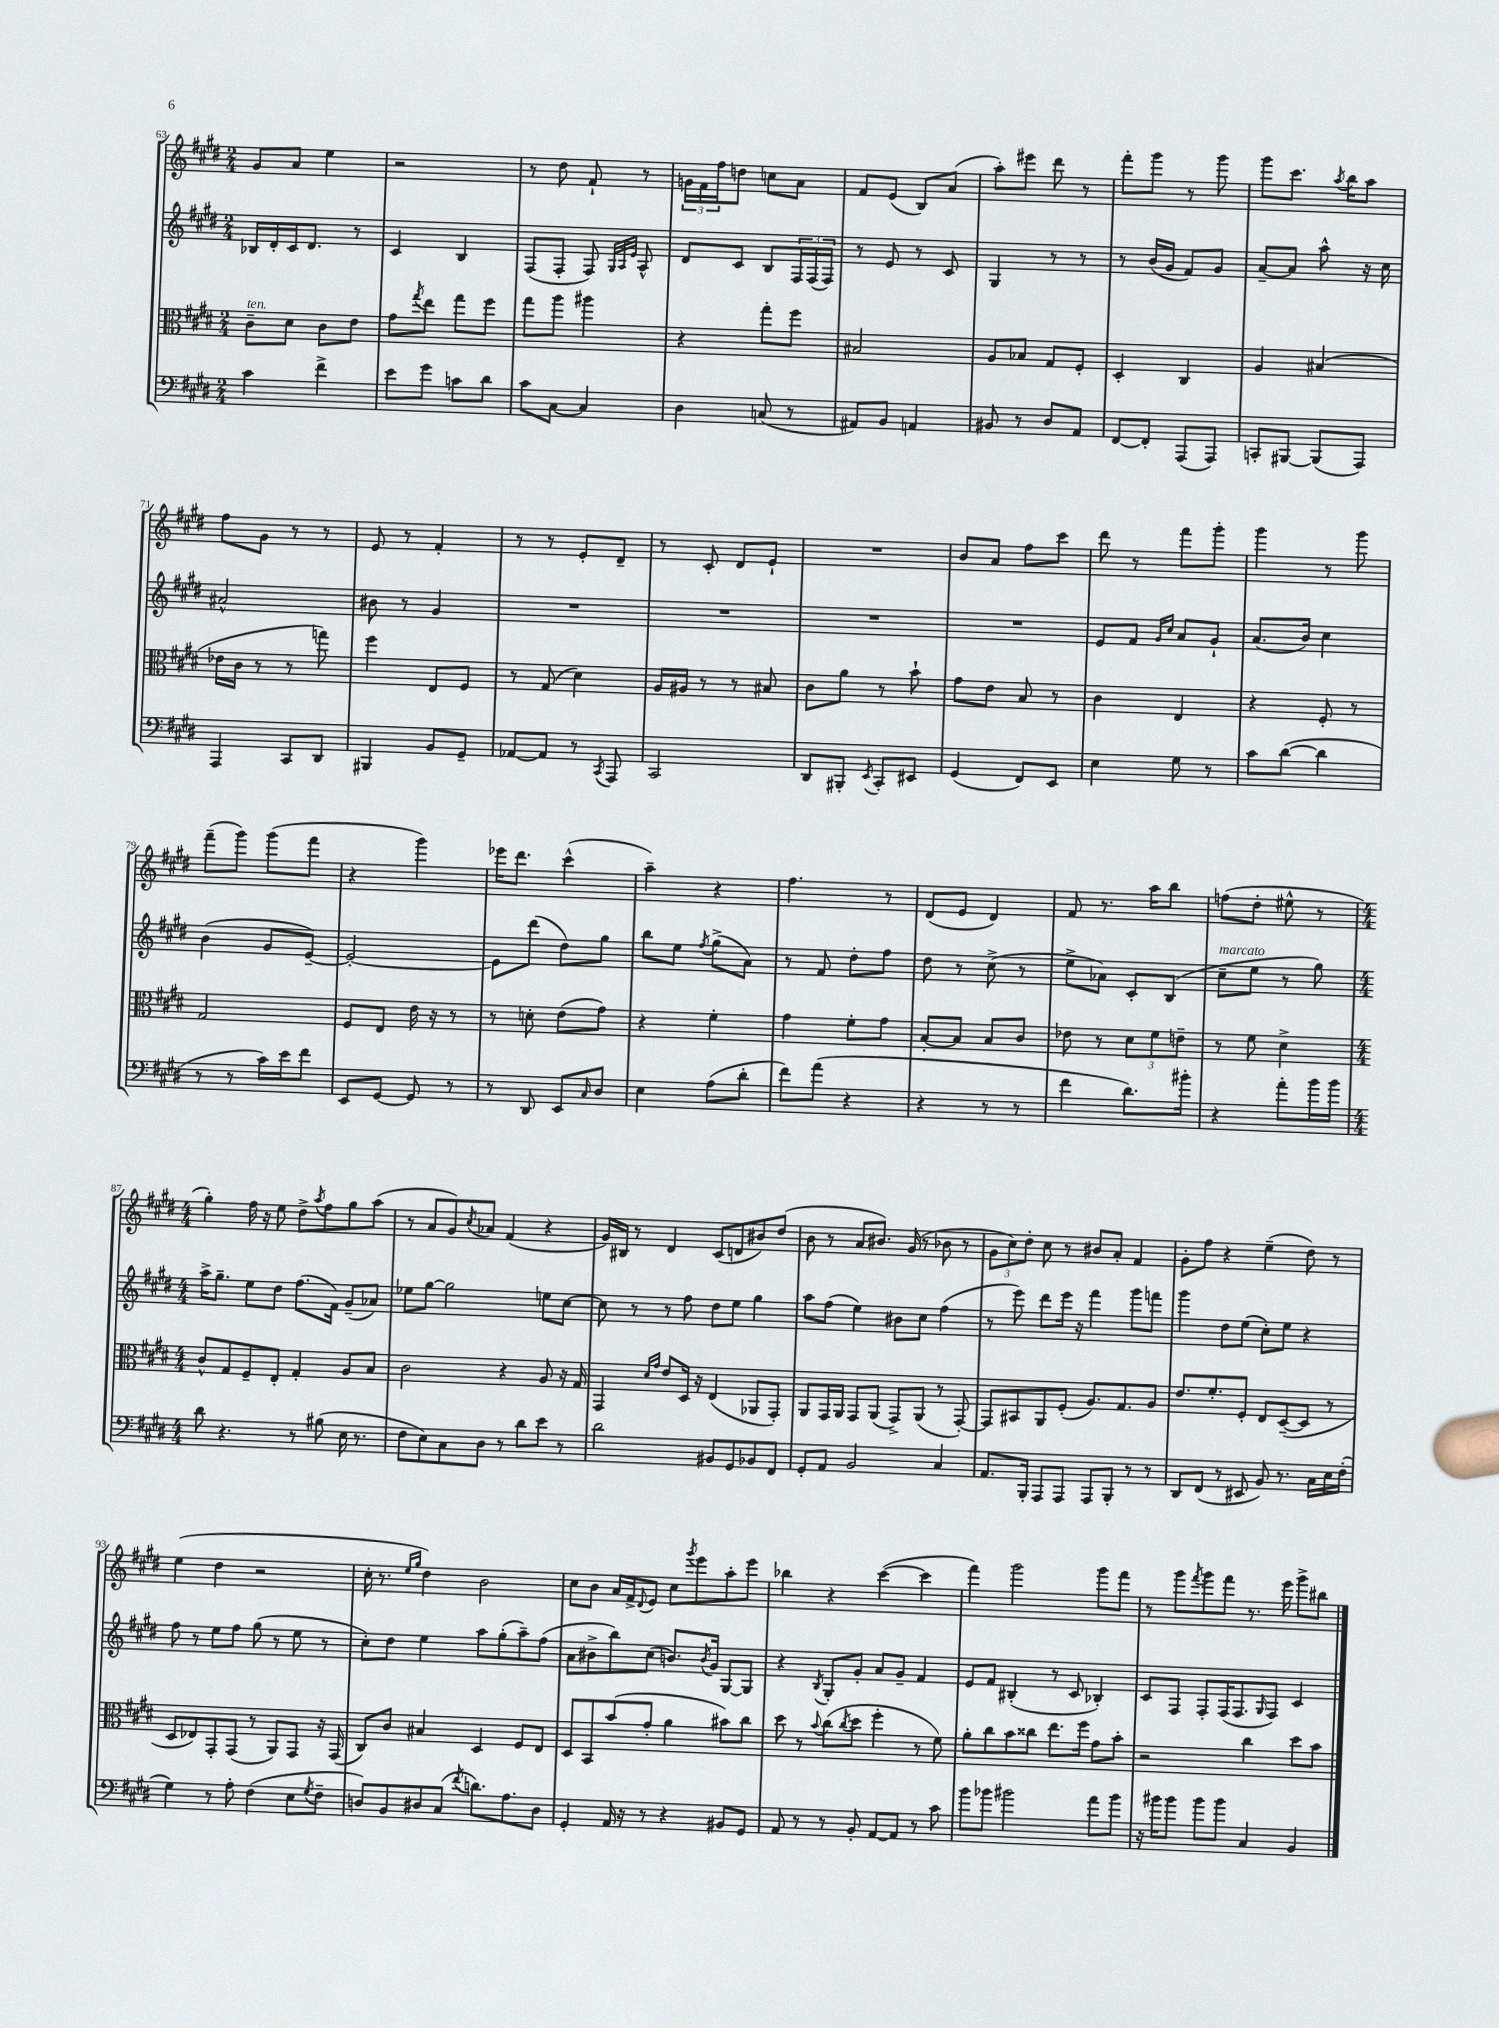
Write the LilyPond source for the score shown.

<<
\new StaffGroup <<
\new Staff = "s0" {
    \clef treble \key e \major \numericTimeSignature \time 2/4
    gis'8 a'8 e''4 |
    r2 |
    r8 dis''8 fis'8-! r8 |
    \tuplet 3/2 { g'16 fis'16 fis''16 } d''8 c''8 a'8 |
    fis'8 e'8( b8) a'8( |
    a''8-.) eis'''8 dis'''8 r8 |
    fis'''8-. gis'''8 r8 gis'''8 |
    gis'''8 cis'''8. \acciaccatura { a''8 } b''16 a''8 |
    fis''8 gis'8 r8 r8 |
    e'8 r8 fis'4-. |
    r8 r8 e'8-. dis'8-- |
    r8 cis'8-. dis'8 e'8-! |
    R2 |
    b'8 a'8 fis''8 cis'''8 |
    dis'''8 r8 fis'''8 gis'''8-. |
    gis'''4 r8 gis'''8 |
    fis'''8--( gis'''8) gis'''8( fis'''8 |
    r4 gis'''4) |
    ees'''16 dis'''8. cis'''4-^( |
    a''4--) r4 |
    fis''4. r8 |
    dis'8( e'8 dis'4) |
    fis'8 r8. a''16 b''8 |
    f''8( dis''8-. eis''8-^ r8 |
    \numericTimeSignature \time 4/4 gis''4-.) fis''16 r16 e''8 dis''8-> \acciaccatura { a''8 } fis''8 gis''8 a''8( |
    r8 a'8 gis'8) \acciaccatura { cis''8 } aes'8 fis'4( r4 |
    gis'16) bis16 r8 dis'4 cis'8( d'8 bis'8) dis''8( |
    b'8 r8 a'8 bis'8.) gis'16( r8 bes'8 r8 |
    \tuplet 3/2 { gis'8 cis''8) dis''8-. } cis''8 r8 bis'8 a'8-. fis'4 |
    gis'8-. fis''8 r4 e''4--( dis''8) r8 |
    e''4( dis''4 r2 |
    cis''16-. r8. \grace { e''16 gis''16 } dis''4) b'2 |
    cis''8 b'8 a'16 fis'16-> \appoggiatura { dis'8 } e'8 cis''8 \acciaccatura { gis'''8 } e'''8 a''8-. e'''8 |
    bes''4 r4 cis'''4~( cis'''4 |
    fis'''4) gis'''2 gis'''8 fis'''8 |
    r8 gis'''8 \acciaccatura { fis'''8 } gis'''8 fis'''8 r8. e'''16 gis'''8-> bis''8 \bar "|." |
}
\new Staff = "s1" {
    \clef treble \key e \major \numericTimeSignature \time 2/4
    bes16 dis'16-. cis'16 dis'8. r8 |
    cis'4 b4 |
    fis8( fis8-. fis8) \grace { gis32 a32 e'32 } a8-^ |
    dis'8 cis'8 b8 \tuplet 3/2 { fis16 fis16( fis16) } |
    r8 e'8 r8 cis'8 |
    gis4 r8 r8 |
    r8 b'16( gis'16 fis'8) gis'8 |
    a'8~-- a'8 a''8-^ r16 cis''16 |
    ais'2-^ |
    bis'8 r8 gis'4 |
    R2 |
    R2 |
    R2 |
    R2 |
    e'8 fis'8 \grace { gis'16 cis''16 } a'8 gis'8-! |
    a'8.( b'16) cis''4 |
    b'4( gis'8 e'8~--) |
    e'2~-. |
    e'8 dis'''8( dis''8) gis''8 |
    b''8 e''8 \acciaccatura { fis''8 } gis''8->( a'8) |
    r8 fis'8 dis''8-. fis''8 |
    dis''8 r8 cis''8->( r8 |
    e''8-> aes'8) cis'8-. b8( |
    cis''8--^\markup { \italic "marcato" } e''8 r8 gis''8) |
    \numericTimeSignature \time 4/4 a''16-> gis''8.-- e''8 dis''8 fis''8.( fis'16) gis'8--( aes'8) |
    ees''8 gis''8~ gis''2 e''8 cis''8~ |
    cis''8 r8 r8 fis''8 dis''8 e''8 gis''4 |
    a''8 fis''8( e''4) bis'8 cis''8 fis''4( |
    r8 e'''8) dis'''8 e'''16 r16 fis'''4 gis'''8 f'''8 |
    gis'''4 dis''8 e''8( cis''8-.) e''8 r4 |
    fis''8 r8 e''8 fis''8 gis''8( r8 e''8 r8 |
    cis''8-.) dis''8 e''4 a''8 gis''8-.( a''8--) fis''8( |
    a'8 bis'8-> b''8) cis''8( b'8.) \acciaccatura { b'8 } gis'16 gis8~ gis8 |
    r4 \acciaccatura { b8 } gis8-. gis'8-. a'8 gis'8-- fis'4 |
    e'8 fis'8 bis4-.( r8 cis'8 bes4-.) |
    cis'8 fis8 fis8-. fis16( fis8. \grace { gis16 } fis8) cis'4 \bar "|." |
}
\new Staff = "s2" {
    \clef alto \key e \major \numericTimeSignature \time 2/4
    cis'8--^\markup { \italic "ten." } dis'8 cis'8 e'8 |
    gis'8 \acciaccatura { gis''8 } e''8 gis''8 fis''8 |
    gis''8 a''8 ais''4 |
    r4 gis''8-. fis''8 |
    bis2 |
    a8 bes8 gis8 fis8-. |
    dis4-. cis4 |
    a4 bis4( |
    ees'16 cis'16 r8 r8 g''8) |
    fis''4 e8 fis8 |
    r8 gis8( dis'4) |
    a16 ais16 r8 r8 bis8 |
    cis'8 a'8 r8 b'8-! |
    gis'8 e'8 b8 r8 |
    cis'4 e4 |
    r4 fis8-. r8 |
    gis2 |
    fis8 e8 e'16 r16 r8 |
    r8 d'8-. e'8( gis'8) |
    r4 fis'4-. |
    gis'4 fis'8-. gis'8 |
    b8~-. b8 b8 cis'8 |
    ees'8 r8 \tuplet 3/2 { dis'8 fis'8 e'8-- } |
    r8 fis'8 dis'4-> |
    \numericTimeSignature \time 4/4 cis'8-^ gis8 fis8-- e8-. gis4-. a8 b8 |
    cis'2 r4 a8 r16 gis16 |
    gis,4 \grace { dis'16 gis'16 } e'8 dis16 r16 e4( aes,8 gis,8-.) |
    a,8 gis,16 a,16 gis,8 a,8( gis,8->) a,8( r8 gis,8~-.) |
    gis,8 bis,8 a,8 fis8-.( a8.) gis8. a8 |
    e'8. fis'8.-. fis8-. e8 dis8~--( dis8 r8 |
    dis8 ees8) gis,8-. gis,8( r8 a,8) gis,8 r16 gis,16( |
    cis8) cis'8 bis4 dis4 fis8 e8 |
    dis8 b,8 b'8( gis'8-. a'4 bis'8) cis''8 |
    dis''8 r8 \appoggiatura { b'8 } cis''8( \acciaccatura { cis''8 } dis''8 fis''4-. r8 fis'8) |
    a'8-. cis''8 b'8 cisis''8 e''8. fis''16 gis'8 b'8-. |
    r2 cis''4 dis''8 b'8 \bar "|." |
}
\new Staff = "s3" {
    \clef bass \key e \major \numericTimeSignature \time 2/4
    cis'4 fis'4-> |
    e'8 gis'8 c'8 dis'8 |
    cis'8 cis8~ cis4 |
    dis4 c8( r8 |
    ais,8) b,8 a,4 |
    bis,8 r8 dis8 a,8 |
    fis,8~ fis,8-. a,,8( a,,8) |
    c,8-. bis,,8~ bis,,8( a,,8) |
    a,,4 cis,8 dis,8 |
    bis,,4 b,8 gis,8-- |
    aes,8~ aes,8 r8 \acciaccatura { cis,8 } a,,8 |
    cis,2 |
    dis,8 bis,,8-. \acciaccatura { e,8 } cis,8-. eis,8 |
    gis,4( fis,8) e,8 |
    e4 gis8 r8 |
    cis'8 dis'8~( dis'4 |
    r8 r8 cis'16) e'16 fis'8 |
    e,8 gis,8~ gis,8 r8 |
    r8 dis,8 e,8 \grace { cis16 } dis8 |
    e4 a8( dis'8-. |
    fis'8) a'8( r4 |
    r4 r8 r8 |
    fis'4 dis'8.) bis'16-. |
    r4 a'8-. b'16 b'16 |
    \numericTimeSignature \time 4/4 dis'8 r4. r8 bis8( e16 r8. |
    fis8 e8) cis8 dis8 r8 dis'8 e'8 r8 |
    dis'2 bis,8 gis,8 bes,8 fis,8 |
    gis,8-. a,8 b,2 cis4 |
    a,8. b,,16-. a,,8 a,,8 a,,8 b,,8-. r8 r8 |
    dis,8 fis,8( r8 eis,8 b,8) r8. cis16 e16 fis16-.( |
    gis4) r8 a8-. fis4( e8 \acciaccatura { gis8 } fis8-- |
    d8) b,8 dis8 cis8( \acciaccatura { fis'8 } d'8.) a8. dis8 |
    gis,4-. a,16 r16 r8 r4 bis,8 gis,8 |
    a,8 r8 r8 b,8-. a,8~ a,8 r8 cis'8 |
    b'8 bes'8 bis'2 a'8 bis'8 |
    r16 bis'16 bis'8 bis'8 bis'8 cis4 b,4 \bar "|." |
}
>>
>>
\layout { \context { \Score currentBarNumber = #63 } }
